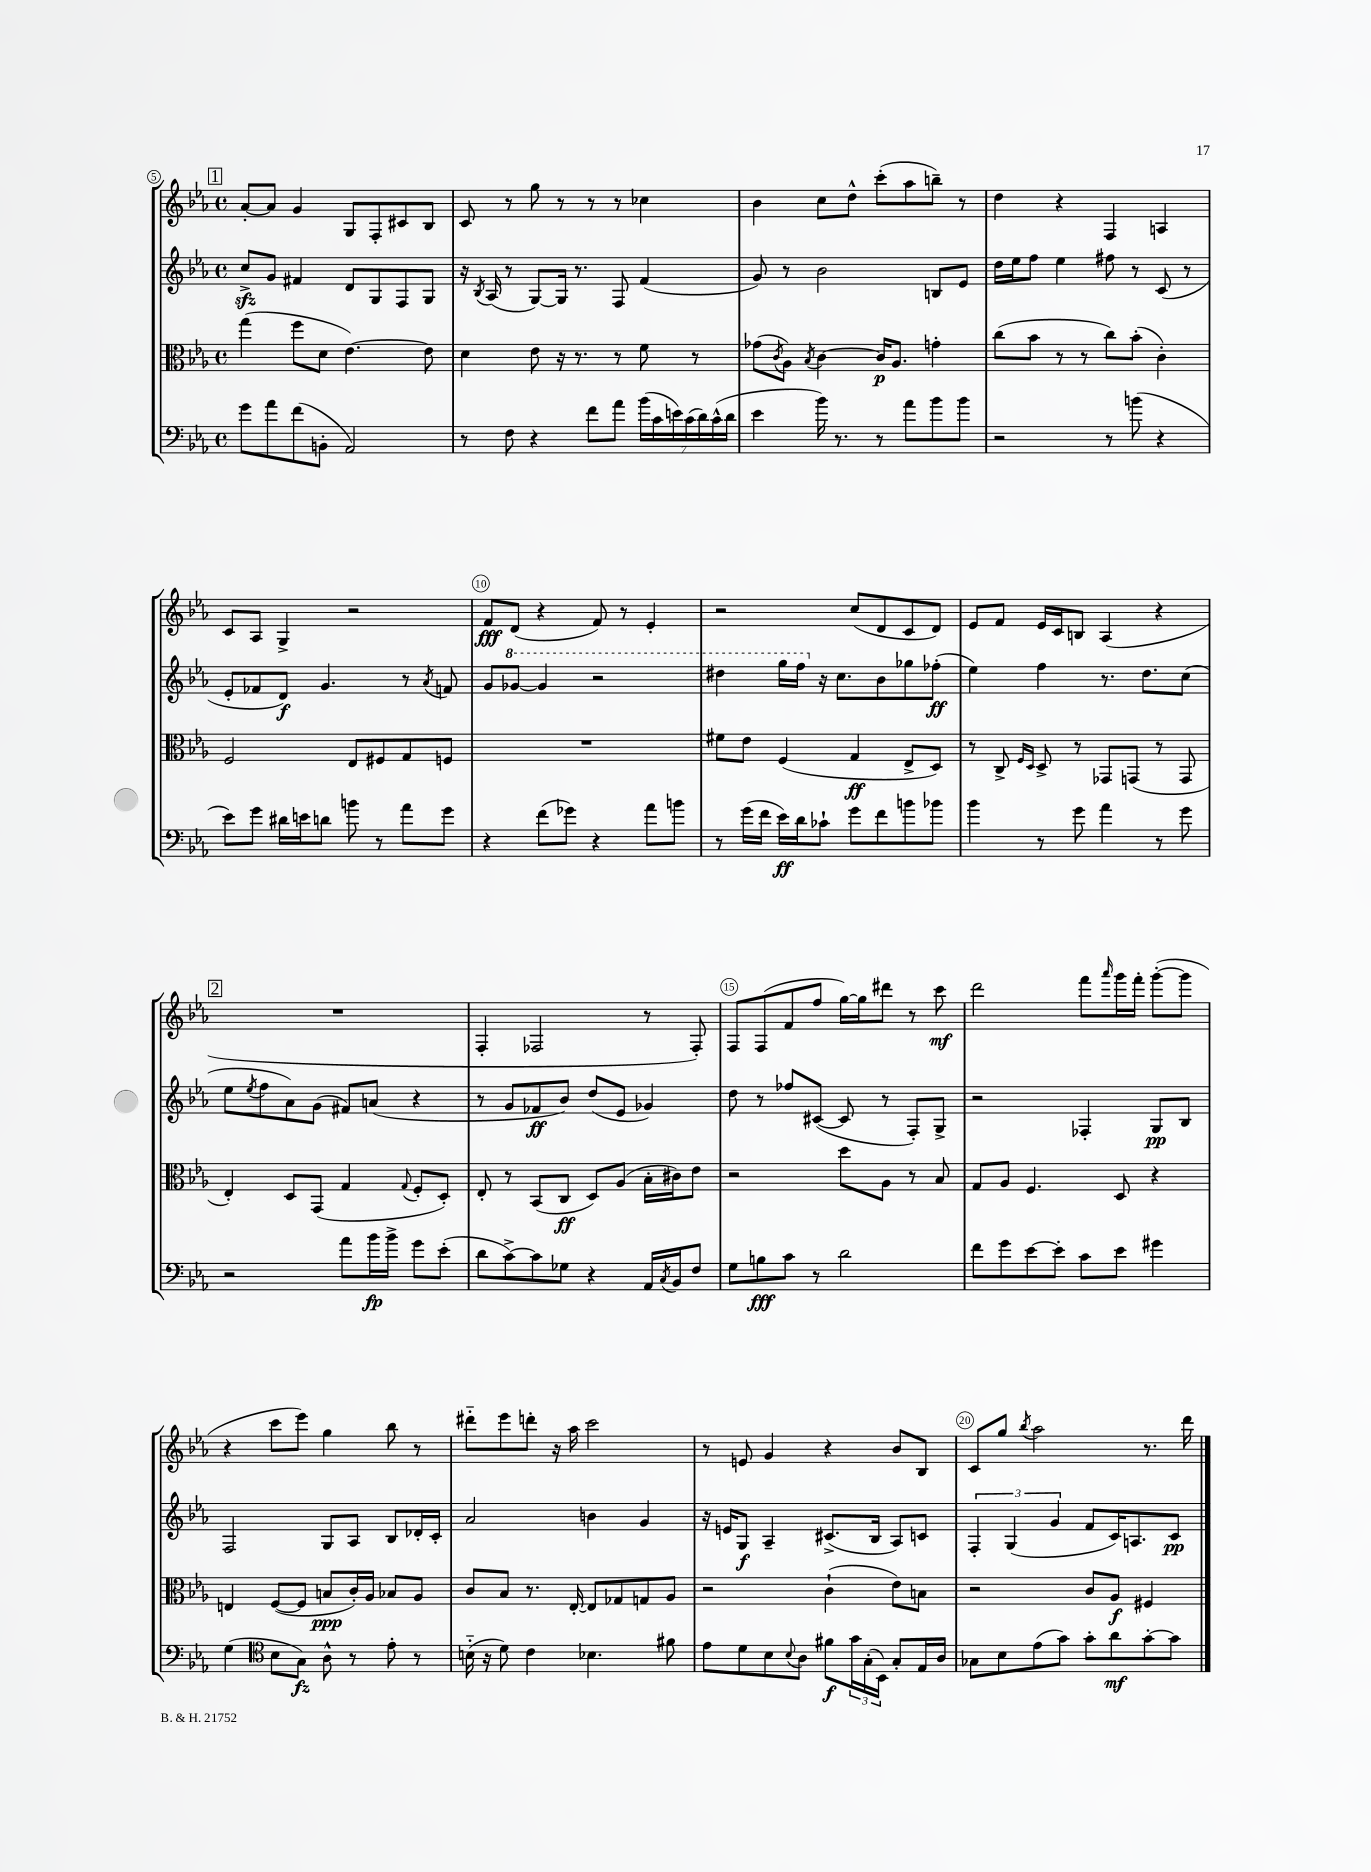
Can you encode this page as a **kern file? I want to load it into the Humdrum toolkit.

**kern	**kern	**kern	**kern
*staff4	*staff3	*staff2	*staff1
*clefF4	*clefC3	*clefG2	*clefG2
*k[b-e-a-]	*k[b-e-a-]	*k[b-e-a-]	*k[b-e-a-]
*M4/4	*M4/4	*M4/4	*M4/4
*met(c)	*met(c)	*met(c)	*met(c)
8g	(4gg	8cc^	[8a-'
8a-	.	8g	8a-]
(8f	8ff	4f#	4g
8BB'	8d	.	.
2AA-)	[4.e-)	8d	8G
.	.	8G	8F'
.	.	8F	8c#
.	8e-]	8G	8B-
=	=	=	=
8r	4d	16r	8c
.	.	8qB-	.
.	.	(16A-	.
8F	.	8r	8r
4r	8e-	[8G)	8gg
.	16r	16G]	8r
.	8.r	8.r	.
8f	.	.	8r
8a-	8r	8F	8r
(28b-	8f	(4f	4cc-
28c	.	.	.
28e)	.	.	.
(28c	.	.	.
.	8r	.	.
28d)	.	.	.
(28c^^	.	.	.
28d	.	.	.
=	=	=	=
4e-	(8g-	8g)	4b-
.	8qc	.	.
.	8A-)	8r	.
.	8qB-	.	.
16b-)	[4c	2b-	8cc
8.r	.	.	.
.	.	.	8dd^^
8r	16c]	.	(8ccc'
.	8.A-	.	.
8a-	.	.	8aa-
8b-	4g'	8B	8bb~)
8b-	.	8e-	8r
=	=	=	=
2r	(8cc	16dd	4dd
.	.	16ee-	.
.	8b-	8ff	.
.	8r	4ee-	4r
.	8r	.	.
8r	8cc)	8ff#	4F
(8b	(8b-'	8r	.
4r	4c')	(8c	4A
.	.	8r	.
=	=	=	=
8e-)	2F	8e-'	8c
8g	.	8f-	8A-
16d#	.	8d)	4G^
16e	.	.	.
8d	.	4.g	.
8b	8E-	.	2r
8r	8F#	.	.
8a-	8G	8r	.
.	.	8qa-	.
8g	8F	8f	.
=	=	=	=
4r	1r	8g	8f
.	.	[8gg-	(8d
(8f	.	4gg-]	4r
8g-)	.	.	.
4r	.	2r	8f)
.	.	.	8r
8a-	.	.	4e-'
8b	.	.	.
=	=	=	=
8r	8f#	4ddd#	2r
(16g	8e-	.	.
16f	.	.	.
16e-)	(4F	16ggg	.
16d	.	16fff	.
8c-`	.	16r	.
.	.	8.cc	.
8g	4G	.	(8cc
8f	.	8b-	8d
8b	8E-^	8gg-	8c
8b-	8D)	(8ff-'	8d)
=	=	=	=
4b-	8r	4ee-)	8e-
.	8C^	.	8f
.	16qqF	.	.
.	16qqD	.	.
8r	8D^	4ff	16e-
.	.	.	16c
8g	8r	.	8B
4a-	8GG-	8.r	(4A-
.	(8GG	.	.
.	.	8.dd	.
8r	8r	.	4r
8g	8GG	(8cc	.
=	=	=	=
2r	4E-')	8ee-	1r
.	.	8qee-	.
.	.	8ff	.
.	8D	8a-)	.
.	(8GG	(8g	.
8a-	4G	8f#)	.
16b-	.	(8a	.
16b-^	.	.	.
.	8qqG	.	.
8g	8F'	4r	.
(8e-'	8D')	.	.
=	=	=	=
8d	8E-'	8r	4F'
[8c^)	8r	8g	.
8c]	(8BB-	8f-	2F-
8G-	8C	8b-)	.
4r	8D)	(8dd	.
.	(8A-	8e-	.
16AA-	16B-'	4g-)	8r
8qC	.	.	.
16BB-	16c#)	.	.
8F	8e-	.	8F-')
=	=	=	=
8G	2r	8dd	8F
8B	.	8r	(8F
8c	.	8ff-	8f
8r	.	([8c#	8ff
2d	8dd	8c#]	[16gg)
.	.	.	16gg]
.	8A-	8r	8ddd#
.	8r	8F')	8r
.	8B-	8G^	8ccc
=	=	=	=
8f	8G	2r	2ddd
8g	8A-	.	.
[8e-	4.F	.	.
8e-']	.	.	.
8c	.	4F-'	8fff
.	.	.	16qqaaa-
8e-	8D	.	16ggg
.	.	.	16fff'
4g#	4r	8G	([8ggg'
.	.	8B-	8ggg]
=	=	=	=
(4G	4E	2F	4r
*clefC4	*	*	*
8B-	([8F	.	8ccc
8G)	8F]	.	8eee-)
8A-^^	8B	8G	4gg
8r	16c')	8A-	.
.	16A-	.	.
8e-'	8B-	8B-	8bb-
8r	8A-	16d-'	8r
.	.	16c'	.
=	=	=	=
(16B'~	8c	2a-	8ddd#'~
16r	.	.	.
8d)	8B-	.	8eee-
4c	8.r	.	8ddd'
.	.	.	16r
.	[16E-'	.	16aa-
4.B-	8E-]	4b	2ccc
.	8G-	.	.
.	8G	4g	.
8f#	8A-	.	.
=	=	=	=
8e-	2r	16r	8r
.	.	16e	.
8d	.	8G	8e
8B-	.	4A-~	4g
8qqB-	.	.	.
8A-	.	.	.
8f#	(4c`	(8.c#^	4r
24g	.	.	.
(24G'	.	.	.
.	.	16B-	.
24BB-)	.	.	.
8G'	8e-)	8A-)	8b-
16E-	8B	8c	8B-
16A-	.	.	.
=	=	=	=
8G-	2r	6F'	8c
8B-	.	.	8gg
.	.	(6G	.
.	.	.	8qbb-
(8e-	.	.	2aa-
.	.	6g	.
8g)	.	.	.
8g'	8c	8f	.
8a-	8A-	16c)	.
.	.	8.A	.
[8g'	4F#	.	8.r
8g]	.	8c	.
.	.	.	16ddd
==	==	==	==
*-	*-	*-	*-
